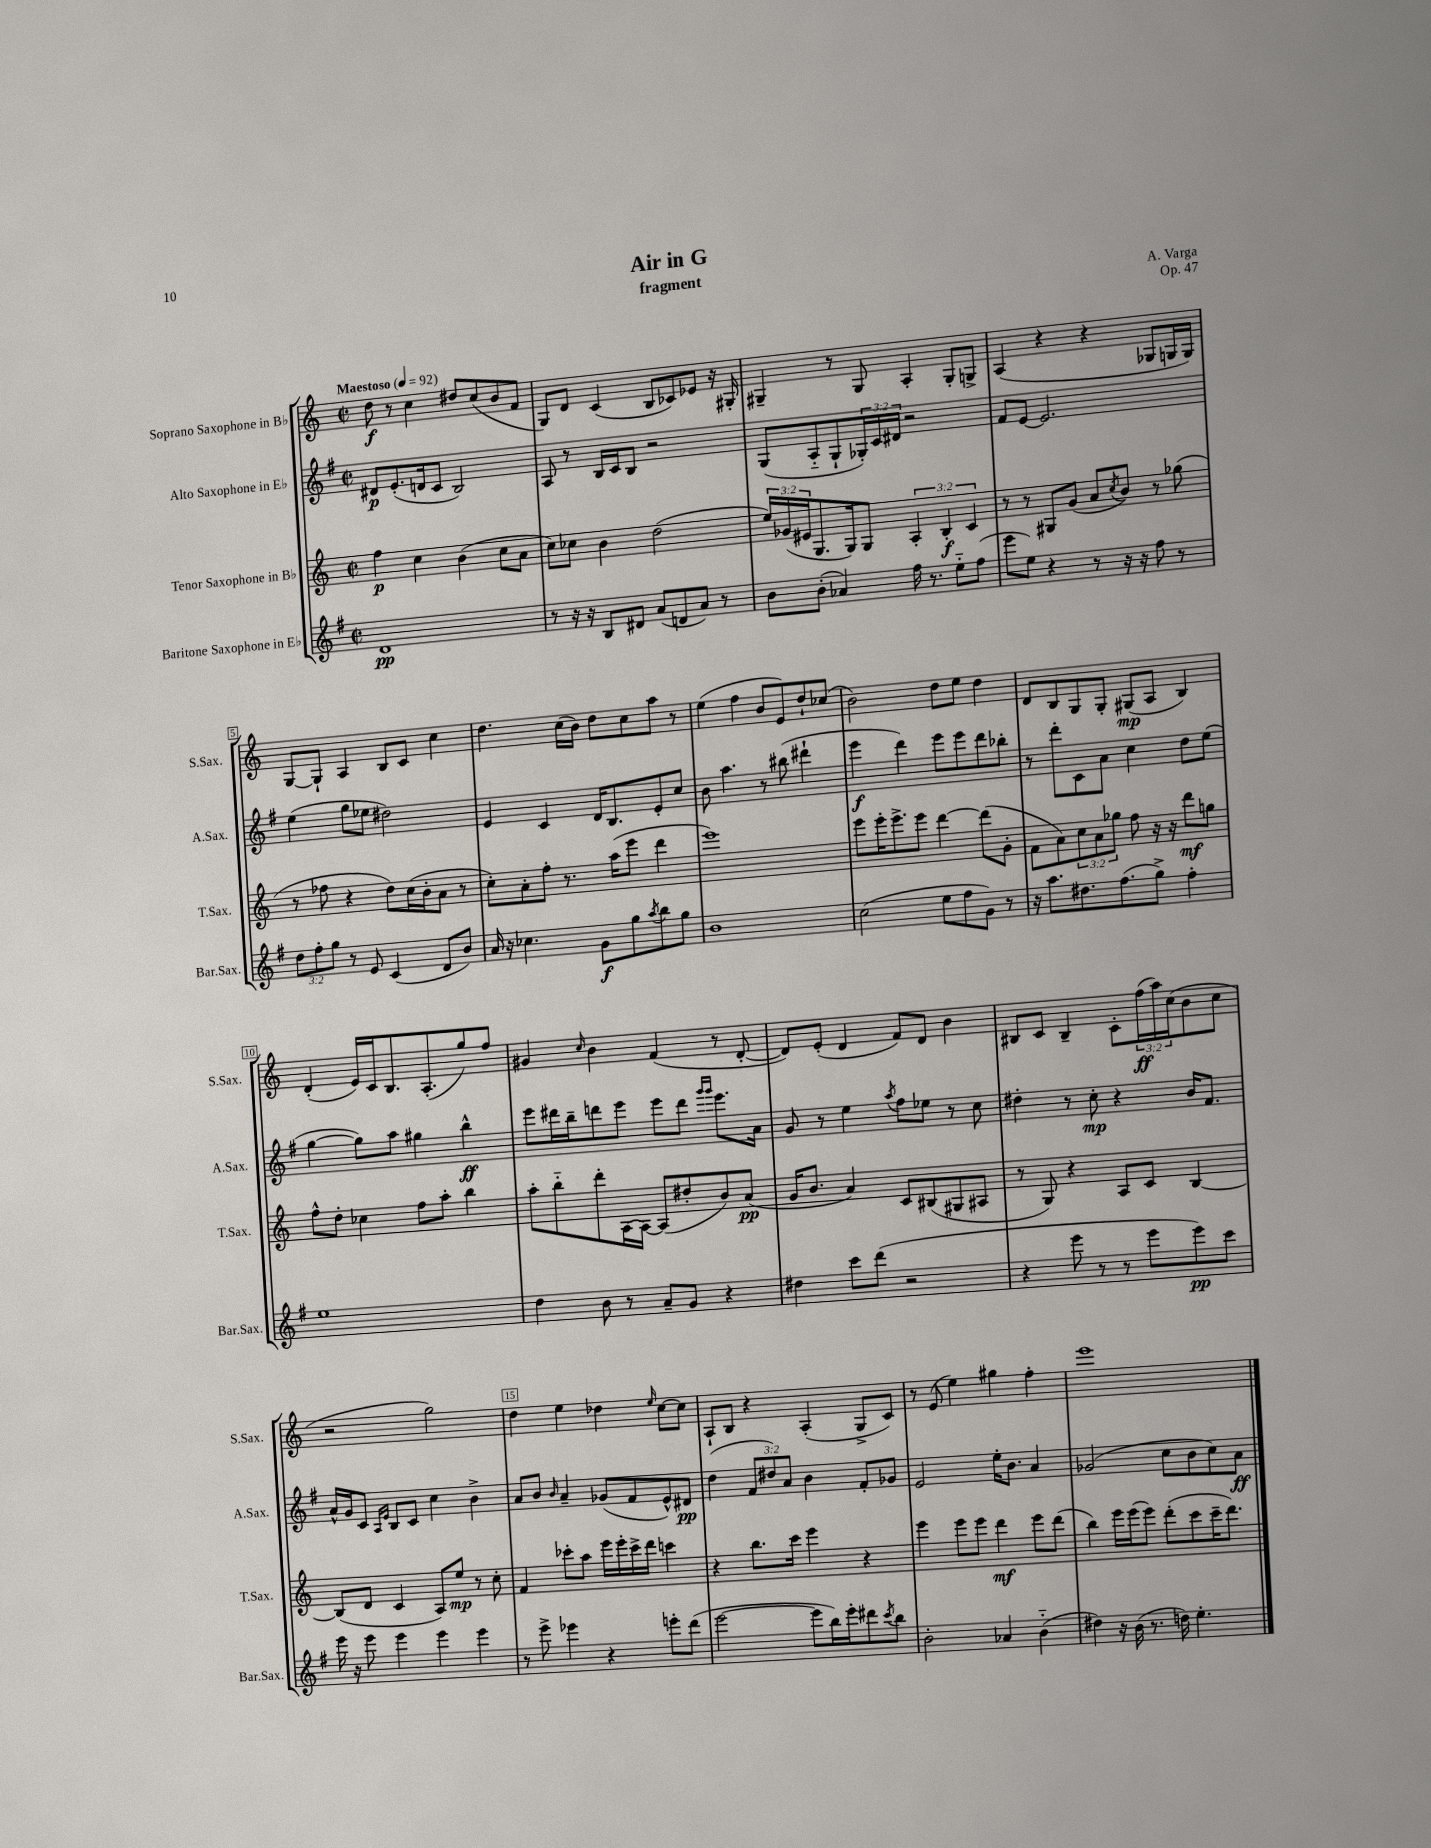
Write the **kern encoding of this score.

**kern	**kern	**kern	**kern
*staff4	*staff3	*staff2	*staff1
*clefG2	*clefG2	*clefG2	*clefG2
*k[f#]	*k[]	*k[f#]	*k[]
*M2/2	*M2/2	*M2/2	*M2/2
*met(c|)	*met(c|)	*met(c|)	*met(c|)
*MM92	*MM92	*MM92	*MM92
1d	4ff	8d#	8dd
.	.	(8.e'	8r
.	4cc	.	4cc
.	.	16d	.
.	.	8c	.
.	(4b	2B)	8dd#
.	.	.	(8cc
.	8cc	.	8b
.	8a	.	8f
=	=	=	=
8r	8cc)	8A	8G)
16r	8cc-	8r	8d
16r	.	.	.
8B	4b	16B	(4c
.	.	16c	.
8d#	.	8B	.
(8a	(2dd	2r	8B
8d	.	.	8c-)
8a)	.	.	8e-
8r	.	.	16r
.	.	.	16G#'
=	=	=	=
8b	24ee)	(8G	4G#~
.	(24g-	.	.
.	24e#	.	.
(8b'	8.G	8A'~	.
4a-)	.	8G`	8r
.	16G)	.	.
.	8G	24G-')	8G#
.	.	24c	.
.	.	24d#	.
16ff#	6A'	2r	4A'
8.r	.	.	.
.	6B'	.	.
8ee'~	.	.	8G#'
.	6c	.	.
(8ff#	.	.	8G^
=	=	=	=
8eee	8r	8f#	(4A
8ee)	8r	[8e	.
4r	8G#	2.e]	4r
.	(8g	.	.
8r	8a	.	4r
.	8qcc	.	.
16r	8b)	.	.
16r	.	.	.
8ff#	8r	.	8G-
8r	(8gg-	.	16G
.	.	.	16G)
=	=	=	=
12dd	8r	(4ee	[8G
12ff#'	.	.	.
.	8ff-	.	8G`]
12gg	.	.	.
8r	4r	8gg	4A
8e	.	8ee-	.
(4c	8dd)	2dd#)	8B
.	(16cc	.	8c
.	16b'	.	.
8d	8a	.	4cc
8b)	8r	.	.
=	=	=	=
16a	8cc')	4e	4.dd
16r	.	.	.
4.cc-	8a'	.	.
.	8ff'	4c	.
.	8.r	.	(16cc
.	.	.	16b)
8g	.	16d	8dd
.	(16aa	8.B	.
8gg	8eee	.	8cc
8qaa	.	.	.
8bb	4ddd	8e'	8aa
8gg	.	8cc	8r
=	=	=	=
1b	1eee)	8b	(4ee
.	.	4.aa	.
.	.	.	4ff
.	.	8r	8b
.	.	(8bb#	8e)
.	.	4ddd#`	8dd`
.	.	.	(8cc-
=	=	=	=
(2cc	8eee	4eee	2b)
.	16eee'	.	.
.	8.eee^	.	.
.	.	4ddd)	.
.	8eee	.	.
8ee	[4ddd	8eee	8dd
8ff#	.	8eee	8ee
8g)	(8ddd]	8ddd	4dd
8r	8g'	8bb-'	.
=	=	=	=
16r	8f	8r	8d
8.aa	.	.	.
.	8a)	8ddd'	8B
8.dd#	12cc	8c	8G
.	12a	.	.
.	.	8a	8G'
.	12gg-	.	.
(8.ff#	.	.	.
.	8ff	4cc	(8G#
8gg^)	16r	.	8A
.	16r	.	.
4ff#'	8ddd	8dd	4B)
.	8gg	(8ee	.
=	=	=	=
1ee	8ff^^	[4gg	(4d'
.	8dd'	.	.
.	4cc-	8gg])	16e)
.	.	.	16c
.	.	8aa	8.B
.	8ff	4gg#	.
.	.	.	(8.A'
.	8aa'	.	.
.	4bb	4bb^^	8gg)
.	.	.	8ff
=	=	=	=
4dd	8aa'	8eee	4g#
.	8bb'~	16ddd#	.
.	.	16bb~	.
.	.	.	16qqcc
8b	8ddd'	8ddd	4b
8r	[16A	8eee	.
.	16A_	.	.
8a~	(8A]	8eee	(4f
8g	8dd#'	8ddd	.
.	.	16qqggg	.
.	.	16qqggg	.
4r	8b)	8.eee	8r
.	(8a	.	[8d'
.	.	16a	.
=	=	=	=
4dd#	16g	8g	8d])
.	8.b	.	.
.	.	8r	(8e'
8ccc	4a)	4ee	4d
(8ddd	.	.	.
.	.	8qaa	.
2r	8c	8ff#	8f)
.	(8B#	8ee-	8d
.	8G#	8r	4b
.	8A#	8cc	.
=	=	=	=
4r	8r	4dd#'	8B#
.	8G)	.	8c
8eee	4r	8r	4B#~
8r	.	8cc'	.
8r	8A	4r	8c'
8eee	8c	.	(24ff
.	.	.	24aa)
.	.	.	(24cc
8eee)	[4B	16b	8b
.	.	8.f#	.
8ccc	.	.	8cc
=	=	=	=
16eee	(8B]	16a^^	2r
16r	.	16g	.
8eee	8d	8c	.
.	.	16qqA	.
.	.	16qqe	.
4eee	4c	8B	.
.	.	8c	.
4eee	8A)	4cc	2gg)
.	8ee	.	.
4eee	8r	4b^	.
.	8cc'	.	.
=	=	=	=
8r	4f	8a	4dd
8eee^	.	8b	.
.	.	16qqb	.
4eee-	8ccc-'	4a~	4ee
.	8aa	.	.
4r	16eee	(8g-	4dd-
.	16eee'	.	.
.	16ccc-^	8f#	.
.	16ddd	.	.
.	.	.	16qqee
8eee'	4ccc	8e^^)	[8cc
(8ddd	.	8d#	8cc]
=	=	=	=
[2eee	4r	(4dd	8A`
.	.	.	8B
.	8.bb	12f#	4r
.	.	12dd#)	.
.	.	12a	.
.	16ccc	.	.
8eee]	4eee	4b	(4A'
16bb)	.	.	.
16eee'	.	.	.
8ddd#	4r	8f#'	8G^
8qccc	.	.	.
8bb	.	8g-	8c)
=	=	=	=
2b'	4eee	2e	8r
.	.	.	(8e
.	8eee	.	4ee)
.	8eee	.	.
4a-	4ddd	16ee'	4gg#
.	.	8.b	.
(4b'~	8eee	4a	4ff'
.	(8ddd	.	.
=	=	=	=
4dd#)	4bb)	(2g-	1eee
16r	16eee	.	.
(16b	(16eee	.	.
8.r	8eee)	.	.
.	(8ddd'	8cc	.
16dd)	.	.	.
4.ee'	8ccc	8b	.
.	16ccc~	8cc)	.
.	8.ddd)	.	.
.	.	8a	.
==	==	==	==
*-	*-	*-	*-
